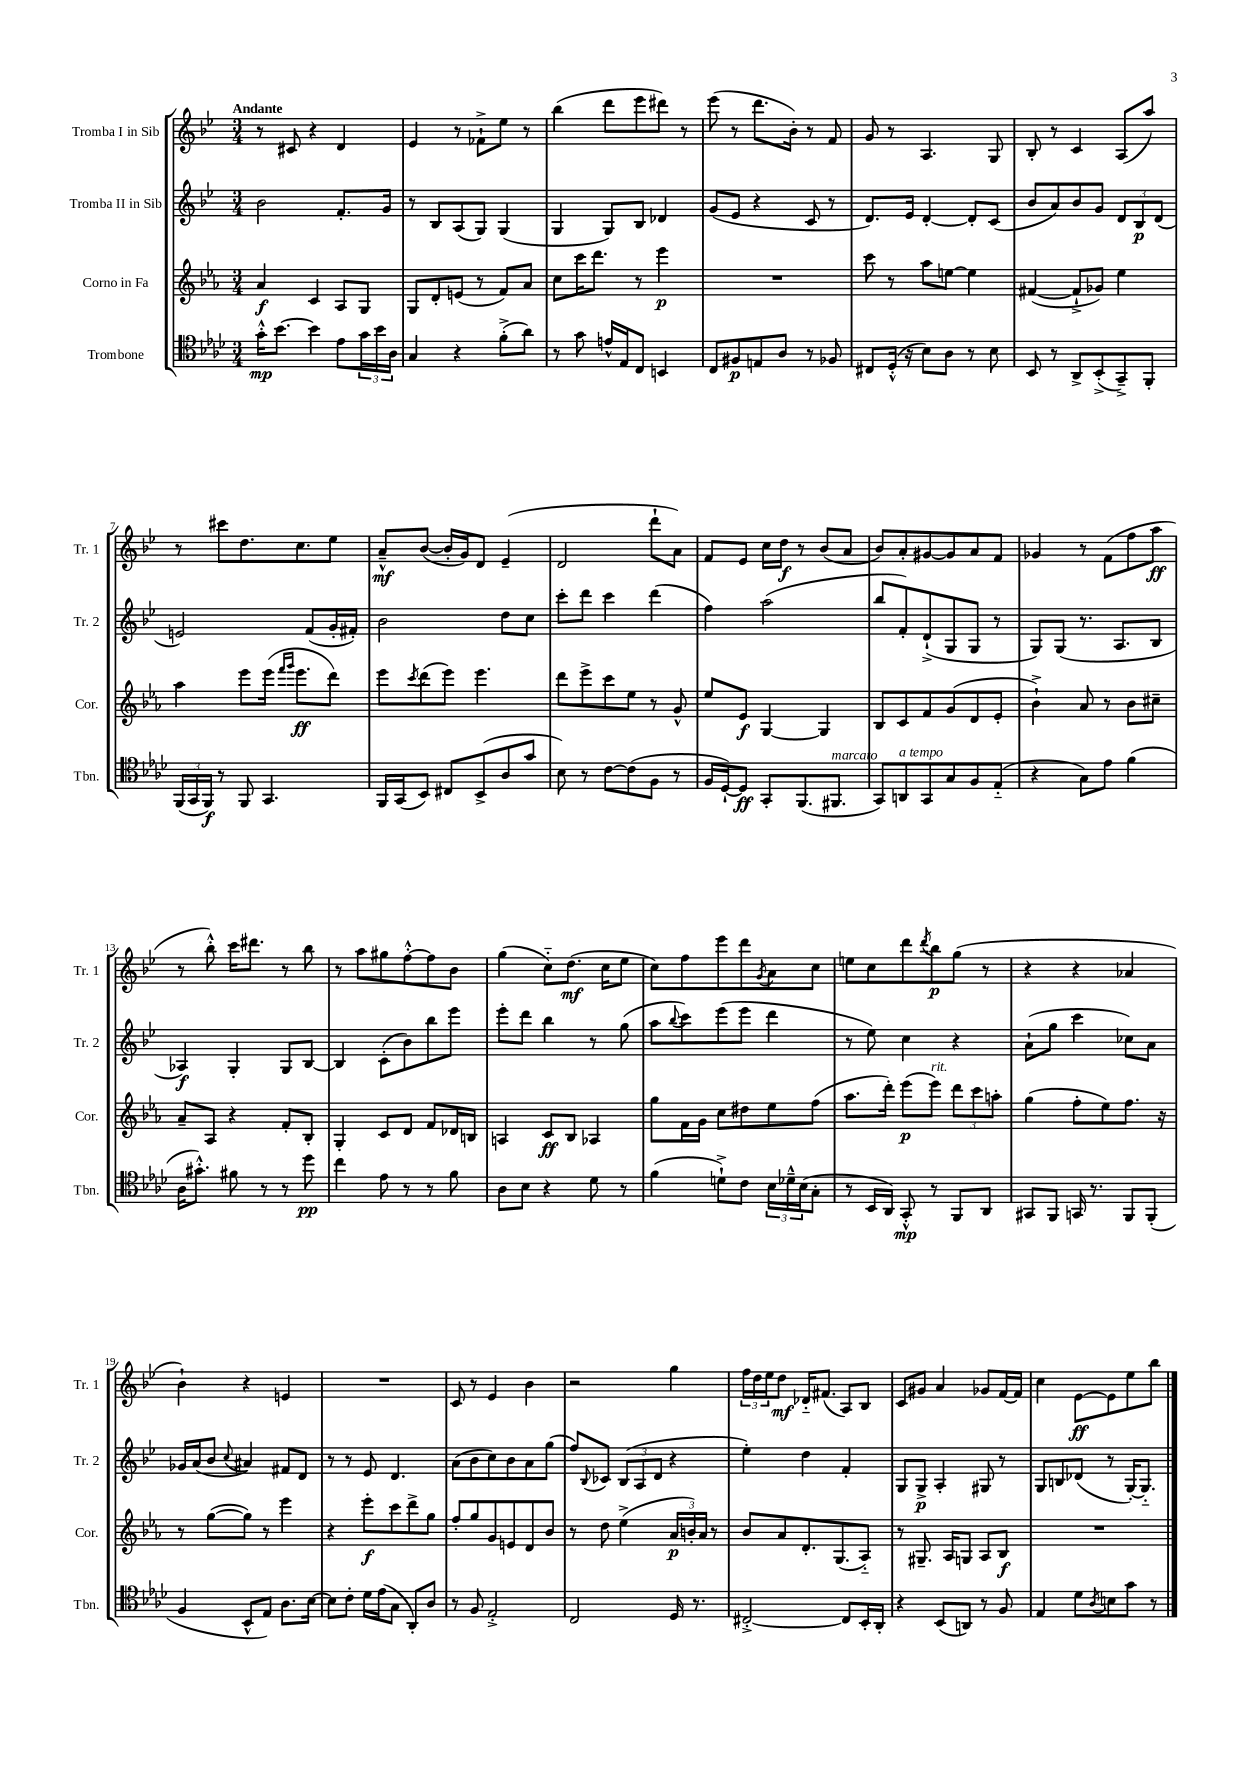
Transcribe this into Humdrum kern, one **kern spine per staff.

**kern	**kern	**kern	**kern
*staff4	*staff3	*staff2	*staff1
*clefC4	*clefG2	*clefG2	*clefG2
*k[b-e-a-d-]	*k[b-e-a-]	*k[b-e-]	*k[b-e-]
*M3/4	*M3/4	*M3/4	*M3/4
16g'^^\LK	4a-/	2b-\	8r
[8.b-\J	.	.	.
.	.	.	8c#/
4b-\]	4c/	.	4r
8e-\L	8A-/L	8.f'/L	4d/
24g\L	8G/J	.	.
24b-\	.	.	.
.	.	16g/Jk	.
24A-\JJ	.	.	.
=	=	=	=
4G/	8G/L	8r	4e-/
.	8d'/	8B-/L	.
4r	(8e/J	(8A/	8r
.	8r	8G/J)	8f-`^\L
(8f'^\L	8f/L)	(4G/	8ee-\J
8a-\J)	8a-/J	.	8r
=	=	=	=
8r	8cc\L	4G/	(4bb-\
8g\	16ccc\K	.	.
.	8.ddd\J	.	.
16e^^/LL	.	8G/L)	8ddd\L
16E-/J	.	.	.
8C/J	8r	8B-/J	8eee-\
4BB/	4eee-\	4d-/	8ddd#\J)
.	.	.	8r
=	=	=	=
8C/L	2.r	(8g/L	(8eee-\
8F#/	.	8e-/J	8r
8E/	.	4r	8.ddd\L
8A-/J	.	.	.
.	.	.	16b-'\Jk)
8r	.	8c/	8r
8F-/	.	8r	8f/
=	=	=	=
8C#/L	8ccc\	8.d/L)	8g/
(16D-'^^/Jk	8r	.	8r
16r	.	16e-/Jk	.
8B-\L)	8aa-\L	[4d'/	4.A/
8A-\J	[8ee\J	.	.
8r	4ee\]	8d'/]L	.
8B-\	.	(8c/J	8G/
=	=	=	=
8BB-/	([4f#/	8b-/L	8B-'/
8r	.	8a/)	8r
8AA-^/L	8f#`^/]L	8b-/	4c/
(8BB-'^/	8g-/J)	8g/J	.
8GG~^/)	4ee-\	12d/L	(8A/L
.	.	12B-/	.
8FF'/J	.	.	8aa/J)
.	.	(12d/J	.
=	=	=	=
(24FF/LL	4aa-\	2e/)	8r
24GG/	.	.	.
24FF/JJ)	.	.	.
8r	.	.	8ccc#\L
8FF/	8eee-\L	.	8.dd\
4.GG/	(16eee-\Jk	.	.
.	16qqfff/LL	.	.
.	16qqggg/JJ	.	.
.	8.eee-\L	.	8.cc\
.	.	(8f/L	.
.	8ddd\J)	16g'/L	8ee-\J
.	.	16f#'/JJ)	.
=	=	=	=
16FF/LL	8eee-\L	2b-\	8a~^^/L
(16GG/J	.	.	.
.	8qccc/	.	.
8BB-/J)	(8ddd\	.	([8b-/J
8C#/L	8eee-\J)	.	16b-'/]LL
.	.	.	16g/J)
(8BB-^/	4.eee-\	.	8d/J
8A-/	.	8dd\L	(4e-~/
8g/J	.	8cc\J	.
=	=	=	=
8B-\)	8ddd\L	8ccc'\L	2d/
8r	8eee-^\	8ddd\J	.
[8c\L	8ccc\	4ccc\	.
(8c\]	8ee-\J	.	.
8F\J	8r	(4ddd\	8ddd`\L
8r	8g^^/	.	8a\J)
=	=	=	=
16F/LL	8ee-/L	4ff\)	8f/L
[16D-`/J)	.	.	.
8D-/]J	8e-/J	.	8e-/J
8GG'/L	[4G/	(2aa\	16cc\LL
.	.	.	16dd\JJ
(8.FF/	.	.	8r
.	4G/]	.	(8b-/L
8.FF#/J	.	.	.
.	.	.	8a/J
=	=	=	=
8GG/L)	8B-/L	8bb-/L	8b-/L)
8AA/	8c/	8f'/)	8a'/
8GG/	8f/	(8d`^/	[8g#/
8G/	(8g/	8G/	8g#/]
8F/	8d/	8G/J	8a/
(8E-'~/J	8e-'/J	8r	8f/J
=	=	=	=
4r	4b-`^\)	8G/L)	4g-/
.	.	(8G/J	.
8G\L)	8a-/	8.r	8r
8e-\J	8r	.	(8f\L
.	.	8.A/L	.
(4f\	8b-\L	.	8ff\
.	8cc#~\J	8B-/J	8aa\J
=	=	=	=
16A-\LK	8a-~/L	4A-/)	8r
8.g#'^^\J)	.	.	.
.	8A-/J	.	8bb-'^^\)
8f#\	4r	4G'/	16ccc\LK
.	.	.	8.ddd#\J
8r	.	.	.
8r	8f'/L	8G/L	8r
8dd-\	8B-'/J	[8B-/J	8bb-\
=	=	=	=
4cc\	4G'/	4B-/]	8r
.	.	.	8aa\L
8e-\	8c/L	(8c'\L	8gg#\
8r	8d/J	8b-\)	[8ff'^^\
8r	8f/L	8bb-\	8ff\]
8f\	16d-/L	8eee-\J	8b-\J
.	16B/JJ	.	.
=	=	=	=
8A-\L	4A/	8eee-'\L	(4gg\
8B-\J	.	8ddd\J	.
4r	8c/L	4bb-\	8cc'~\L)
.	8B-/J	.	(8.dd\J
8d-\	4A-/	8r	.
.	.	.	16cc\LK
8r	.	(8gg\	8ee-\J
=	=	=	=
(4f\	8gg\L	8aa\L	8cc\L)
.	.	8qqbb-/	.
.	16f\L	8ccc\)	8ff\
.	16g\JJ	.	.
8d`^\L)	8cc\L	(8eee-\	8eee-\
8c\J	8dd#\	8eee-\J	8ddd\
.	.	.	8qg/
24B-\LL	8ee-\	4ddd\	8a\
24d-~^^\	.	.	.
(24B-\J	.	.	.
8G'\J	(8ff\J	.	8cc\J
=	=	=	=
8r	8.aa-\L	8r	8ee\L
16BB-/LL	.	8ee-\)	8cc\
16AA-/JJ)	16ddd'\Jk)	.	.
8GG'^^/	(8eee-\L	4cc\	8ddd\
.	.	.	8qddd/
8r	8eee-\J)	.	8bb-\
8FF/L	12ddd\L	4r	(8gg\J
.	12ccc\	.	.
8AA-/J	.	.	8r
.	12aa'\J	.	.
=	=	=	=
8GG#/L	(4gg\	(8a`\L	4r
8FF/J	.	8gg\J	.
16GG/	8ff'\L	4ccc\	4r
8.r	.	.	.
.	8ee-\)	.	.
8FF/L	8.ff\J	8cc-\L)	4a-/
(8FF'/J	.	8a\J	.
.	16r	.	.
=	=	=	=
4F/	8r	16g-/LL	4b-`\)
.	.	(16a/J	.
.	([8gg\L	8b-/J	.
.	.	8qqcc/	.
8BB-^^/L	8gg\]J)	4a#/)	4r
8E-/J)	8r	.	.
8.A-\L	4eee-\	8f#/L	4e/
.	.	8d/J	.
[16B-\Jk	.	.	.
=	=	=	=
8B-\]L	4r	8r	2.r
8c'\J	.	8r	.
16d-\LL	8eee-'\L	8e-/	.
(16e-\J	.	.	.
8G\J	8ccc\	4.d/	.
8AA-'/L)	8ddd^\	.	.
8A-/J	8gg\J	.	.
=	=	=	=
8r	8ff'/L	(8a\L	8c/
8F/	8gg/	8b-\	8r
2E-'^/	8g/	8cc\)	4e-/
.	8e/	8b-\	.
.	8d/	8a\	4b-\
.	8b-/J	(8gg\J	.
=	=	=	=
2C/	8r	8ff/L)	2r
.	.	8qqB-/	.
.	8dd\	8c-/J	.
.	(4ee-^\	(12B-/L	.
.	.	12A/	.
.	.	12d/J	.
16D-/	24a-/LL	4r	4gg\
.	24b'/)	.	.
8.r	.	.	.
.	24a-/JJ	.	.
.	8r	.	.
=	=	=	=
[2C#'^/	8b-/L	4ee-'\)	24ff\LL
.	.	.	24dd\
.	.	.	24ee-\J
.	8a-/	.	8dd\J
.	8.d'/	4dd\	16d-'~/LK
.	.	.	(8.f#/J
.	(8.G/	.	.
8C#/]L	.	4f'/	8A/L)
16BB-'/L	8A-'~/J)	.	8B-/J
16AA-'/JJ	.	.	.
=	=	=	=
4r	8r	8G/L	8c/L
.	8.G#~/	8G^/J	8g#/J
(8BB-/L	.	4A'/	4a/
.	16A-/LK	.	.
8AA/J)	8G/J	.	.
8r	8A-/L	8G#/	8g-/L
8F/	8B-/J	8r	[16f/L
.	.	.	16f/]JJ
=	=	=	=
4E-/	2.r	8G/L	4cc\
.	.	8B/	.
8d-\L	.	(8d-/J	[8e-\L
8qA-/	.	.	.
8B\	.	8r	8e-\]
8g\J	.	[16G'/LK)	8ee-\
.	.	8.G'~/]J	.
8r	.	.	8bb-\J
==	==	==	==
*-	*-	*-	*-
